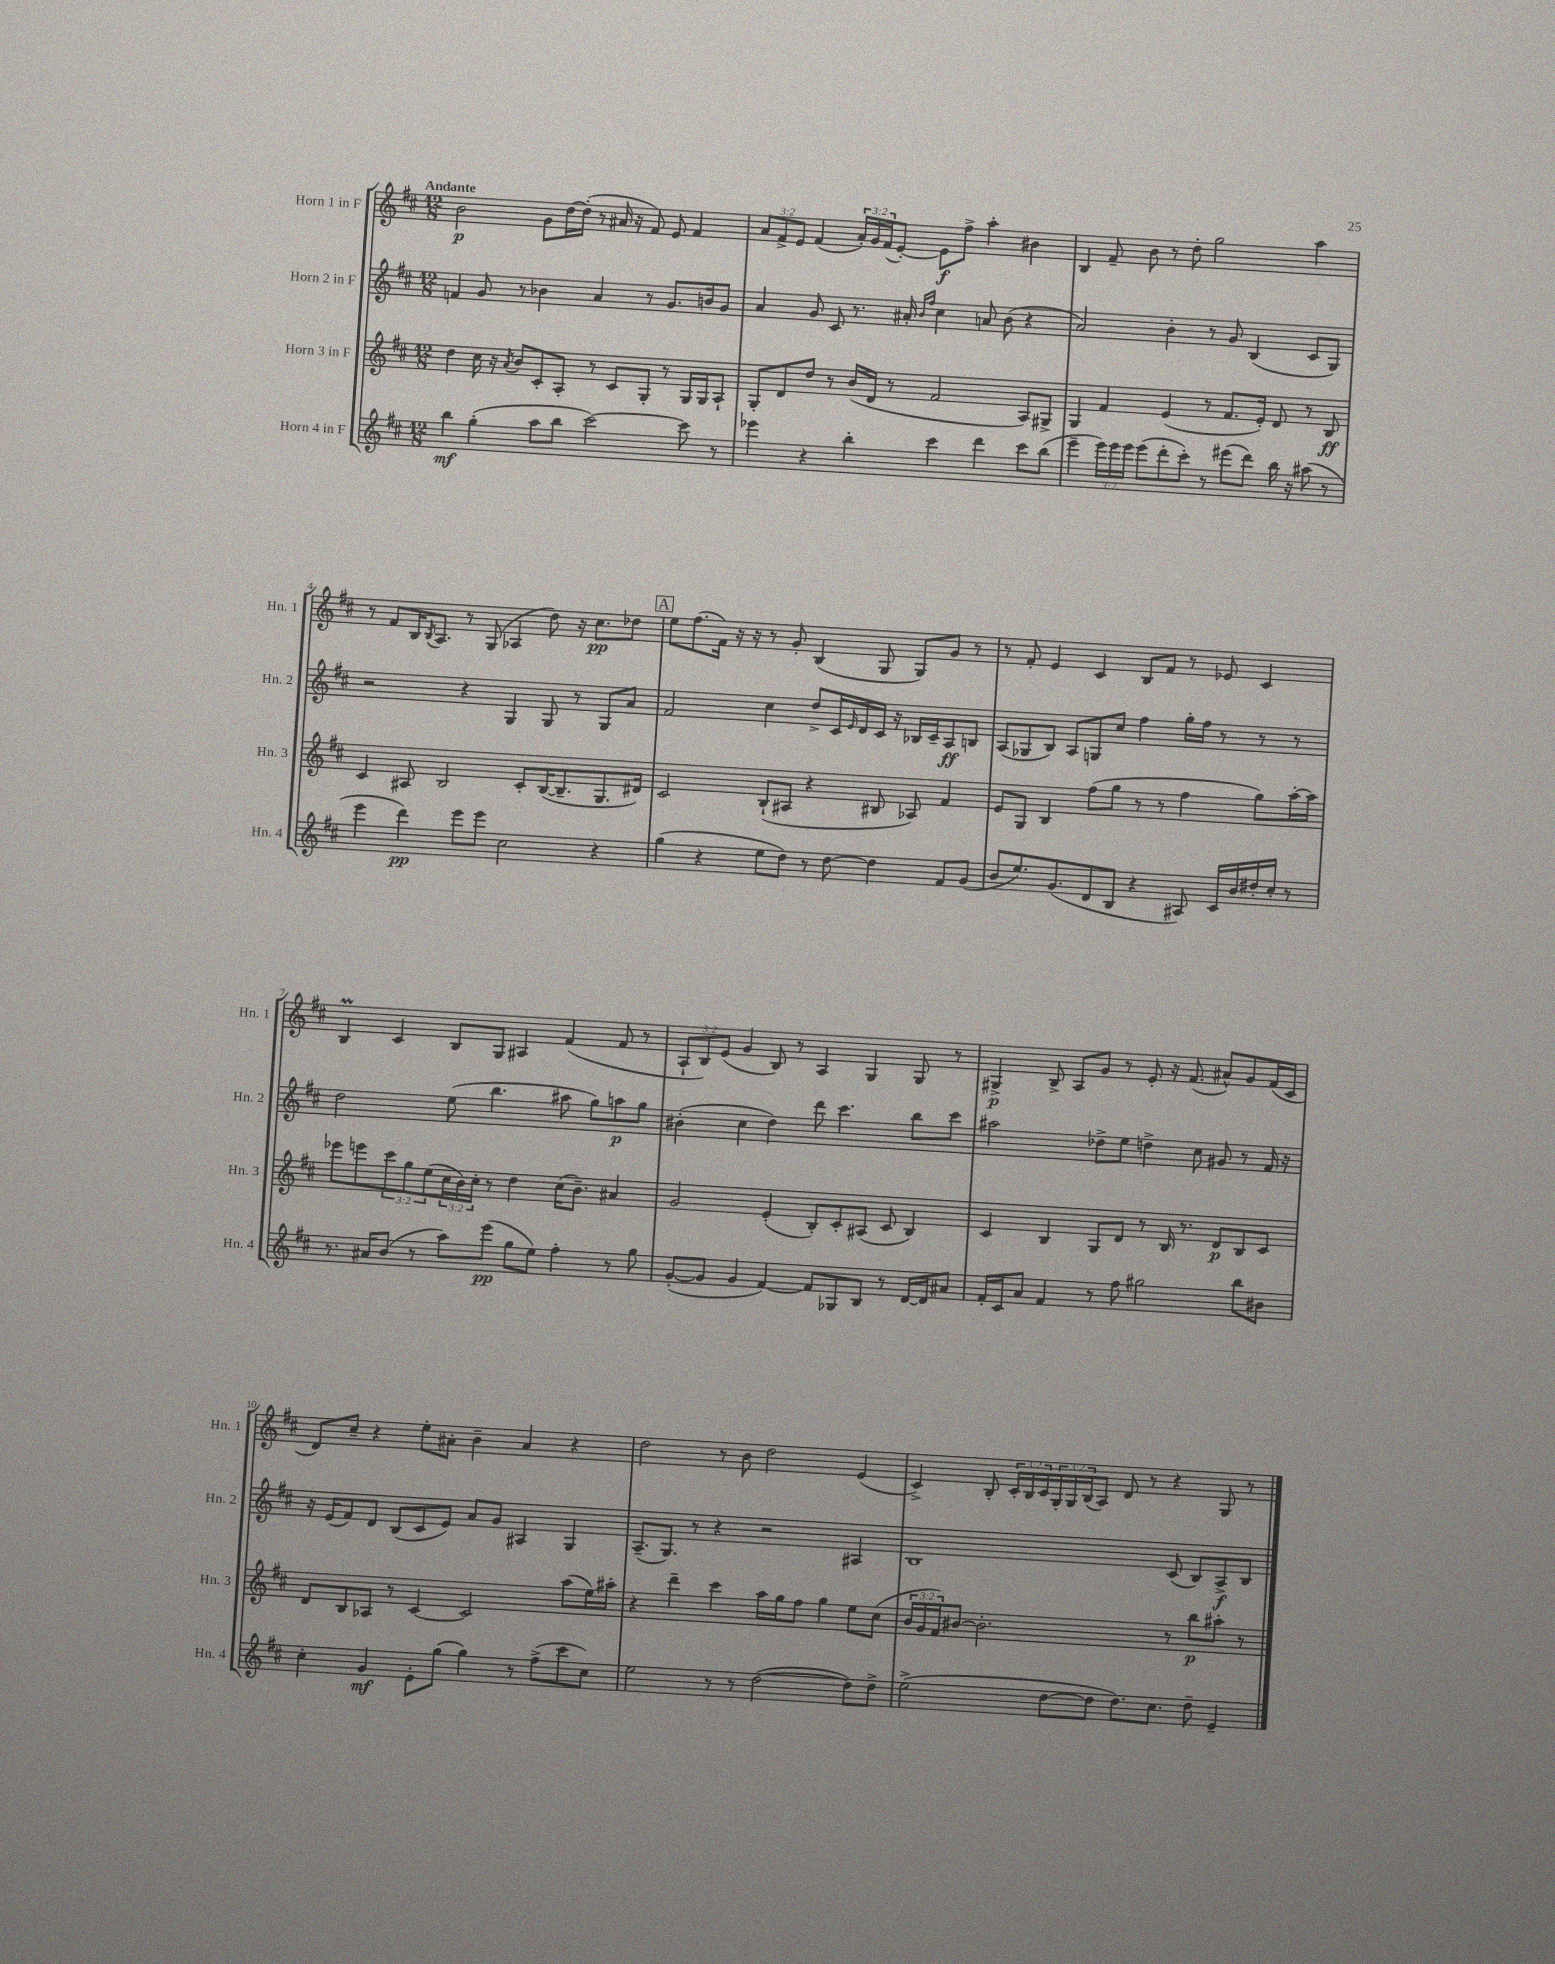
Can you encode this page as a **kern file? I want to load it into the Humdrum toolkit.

**kern	**kern	**kern	**kern
*staff4	*staff3	*staff2	*staff1
*clefG2	*clefG2	*clefG2	*clefG2
*k[f#c#]	*k[f#c#]	*k[f#c#]	*k[f#c#]
*M12/8	*M12/8	*M12/8	*M12/8
4bb\	4dd\	4f/	2b\
(4gg'\	16cc#\	8g/	.
.	16r	.	.
.	8qa/	.	.
.	8b/L	8r	.
8aa\L	8c#'/	4b-\	8g\L
8bb\J	8A'/J	.	[16dd\L
.	.	.	(16dd'\]JJ
[2ccc#\)	8r	4a/	8r
.	8c#/L	.	16a#/
.	.	.	16r
.	8G'/J	8r	8f#/)
.	8r	8.g/L	8e/
8ccc#\]	16G/LL	.	4f#/
.	16G/J	16b/k	.
8r	8A`/J	8g/J	.
=	=	=	=
4eee-\	8G'/L	4a/	12a/L
.	.	.	12f#^/
.	8d/	.	.
.	.	.	12e/J
4r	8dd/J	8g/	(4f#/
.	8r	8c#/	.
4bb'\	(16b/LL	8.r	24a'/LL)
.	.	.	24g/
.	16d/JJ	.	.
.	.	.	(24f#/J
.	8r	.	[8e'/J)
.	.	16a#'/	.
.	.	16qqb/LL	.
.	.	16qqff#/JJ	.
4ccc#\	2f#/	4cc#\	8e\]L
.	.	.	8ff#^\J
4ddd\	.	8a/	4aa'\
.	.	(8b\	.
8ccc#\L	8A/L)	4r	4b#\
(8bb\J	8G#^/J	.	.
=	=	=	=
4eee~\	4G/	2a/)	4B/
24eee\LL)	4f#/	.	8f#~/
24eee\	.	.	.
24eee\JJ	.	.	.
(8eee\L	.	.	8b\
8ddd'\	(4e/	4b'\	8r
8ccc#'\J)	.	.	8dd'\
8r	8r	8r	2gg\
(8eee#\L	8.f#/L	8g/	.
8ddd\J)	.	(4B/	.
.	16e'/Jk)	.	.
16bb\	8d/	.	.
16r	.	.	.
(8aa#\	8r	8c#/L	4aa\
8r	8B/	8G/J)	.
=	=	=	=
4eee\	4c#/	2r	8r
.	.	.	8f#/L
4ddd\)	8A#/	.	16B/K
.	.	.	8qB/
.	.	.	8.A/J
.	2B/	.	.
8eee\L	.	4r	8r
8eee\J	.	.	(8G/
2cc#\	.	4G/	4A-/
.	8c#'/L	.	.
.	([16B/K	8G/	8dd\)
.	8.B~/]	.	.
.	.	8r	16r
.	.	.	8.cc#\L
4r	8.G/	8G/L	.
.	.	8a/J	8dd-\J
.	16d#/Jk)	.	.
=	=	=	=
(4gg\	2c#/	2f#/	8ee\L
.	.	.	(8.ff#\
4r	.	.	.
.	.	.	16f#\Jk)
.	.	.	16r
.	.	.	16r
8ee\L	(8B`/L	4cc#\	8r
8dd\J)	8A#/J	.	8g'/
8r	4r	8dd^/L	(4B/
[8dd\	.	16c#/L	.
.	.	16qqe/	.
.	.	16d/	.
4dd\]	8B#/	16c#/JJ	8G/
.	.	16r	.
.	8A-/)	16B-/LL	8G/L)
.	.	16c#~/J	.
8f#/L	4f#/	8A/	8g/J
(8g/J	.	8B/J	8r
=	=	=	=
8b/L	8e/L	(8A/L	8r
8.ee/)	8G/J	8G-/	8f#'/
.	4B/	8B/J)	4e/
(8.g/	.	.	.
.	.	8A/L	.
8d/	(8ff#\L	8G/	4c#/
8B/J	8gg\J	8cc#/J	.
4r	8r	4ff#\	8B/L
.	8r	.	8f#/J
8A#/)	4ff#\	16gg'\LL	8r
.	.	16ff#\JJ	.
16c#/LL	.	8r	8e-/
16b/	.	.	.
16dd#'/	8gg\L)	8r	4c#/
16cc#'/JJ	.	.	.
8r	[16aa'\L	8r	.
.	16aa\]JJ	.	.
=	=	=	=
8.r	8eee-\L	2dd\	4B/
.	8eee\	.	.
16a#/LK	.	.	.
(8b/J	12ccc#\	.	4c#/
.	12gg\	.	.
8r	.	.	.
.	(12ee\	.	.
8aa\L)	24cc#\L	(8ee\	8B/L
.	24b\)	.	.
.	24cc#'\JJ	.	.
(8eee\J	8r	4.bb\	8G/J
8gg\L	4dd\	.	4A#/
8ee\J)	.	.	.
4ff#'\	(16cc#\LK	8aa#\	(4f#/
.	8.b~\J)	.	.
.	.	8gg\L)	.
8r	4a#/	8aa\	8f#/
8gg\	.	8gg\J	8r
=	=	=	=
([8g'/L	2g/	(4b#'\	12A`/L
.	.	.	12B/)
8g/]J	.	.	.
.	.	.	(12e/J
4g/	.	4cc#\	4g/
[4f#/)	(4e'/	4dd\)	8B/)
.	.	.	8r
8f#/]L	8B'/L)	8ddd\	4A/
8G-/	8c#'/	4.ccc#\	.
8B/J	(8A#/J	.	4G/
8r	8c#/	.	.
[16d/LL	4B/)	8bb\L	8G/
16d/]J	.	.	.
8a#/J	.	8ccc#\J	8r
=	=	=	=
16f#'/LL	4c#/	2aa#\	4G#^/
16c#/J	.	.	.
8a/J	.	.	.
4f#/	4B/	.	8B^/
.	.	.	8A/L
8r	8G/L	8dd-^\L	8g/J
8ff#\	8d/J	8ee\J	8r
2gg#\	8r	4dd^\	8e'/
.	16B/	.	16r
.	8.r	.	(8.f#/
.	.	8cc#\	.
.	8d/L	8g#/	8a#^^/L)
8bb\L	8B/	8r	8g/
8b#\J	8c#/J	16f#/	(16f#/L
.	.	16r	16c#/JJ
=	=	=	=
4cc#'\	8d/L	16r	8d/L)
.	.	(16e/LK	.
.	8B/	8f#/)	8cc#~/J
4g/	8A-/J	8d/J	4r
.	8r	(8B/L	.
8e'\L	[4c#/	8c#/	8ee'\L
(8gg\J	.	8e/J)	8a#'\J
4gg\)	2c#/]	8a/L	4b~\
.	.	8g/J	.
8r	.	4A#/	4a#/
(8ff#^\L	.	.	.
8ccc#\	(8aa\L	4G/	4r
8cc#\J)	16ee\L)	.	.
.	16aa#'\JJ	.	.
=	=	=	=
2ee\	4r	(8.A~/L	2dd\
.	.	8.G/J)	.
.	4ddd~\	.	.
.	.	8r	.
8r	4ccc#\	4r	8r
8r	.	.	8b\
([2dd\	16aa\LL	2r	2dd\
.	16gg\J	.	.
.	8ff#\J	.	.
.	4gg\	.	.
8dd\]L)	8ee\L	4A#/	(4e/
8dd^\J	(8cc#\J	.	.
=	=	=	=
(2ee^\	24b/LL	1B	4c#^/)
.	24g/	.	.
.	24f#/J)	.	.
.	[8b#/J	.	.
.	2.b#'\]	.	8B'/
.	.	.	24c#'/LL
.	.	.	24B/
.	.	.	24c#/
[8dd\L	.	.	24G'/
.	.	.	24G/
.	.	.	(24B/J
8dd\]J	.	.	8A/J)
8.dd\L)	.	.	8d/
.	.	.	8r
8.cc#\J	.	.	.
.	8r	(8c#/	4r
8dd~\	8bb\L	8B/L)	.
4e~/	8aa#'\J	8A^/	8G/
.	8r	8B/J	8r
==	==	==	==
*-	*-	*-	*-
